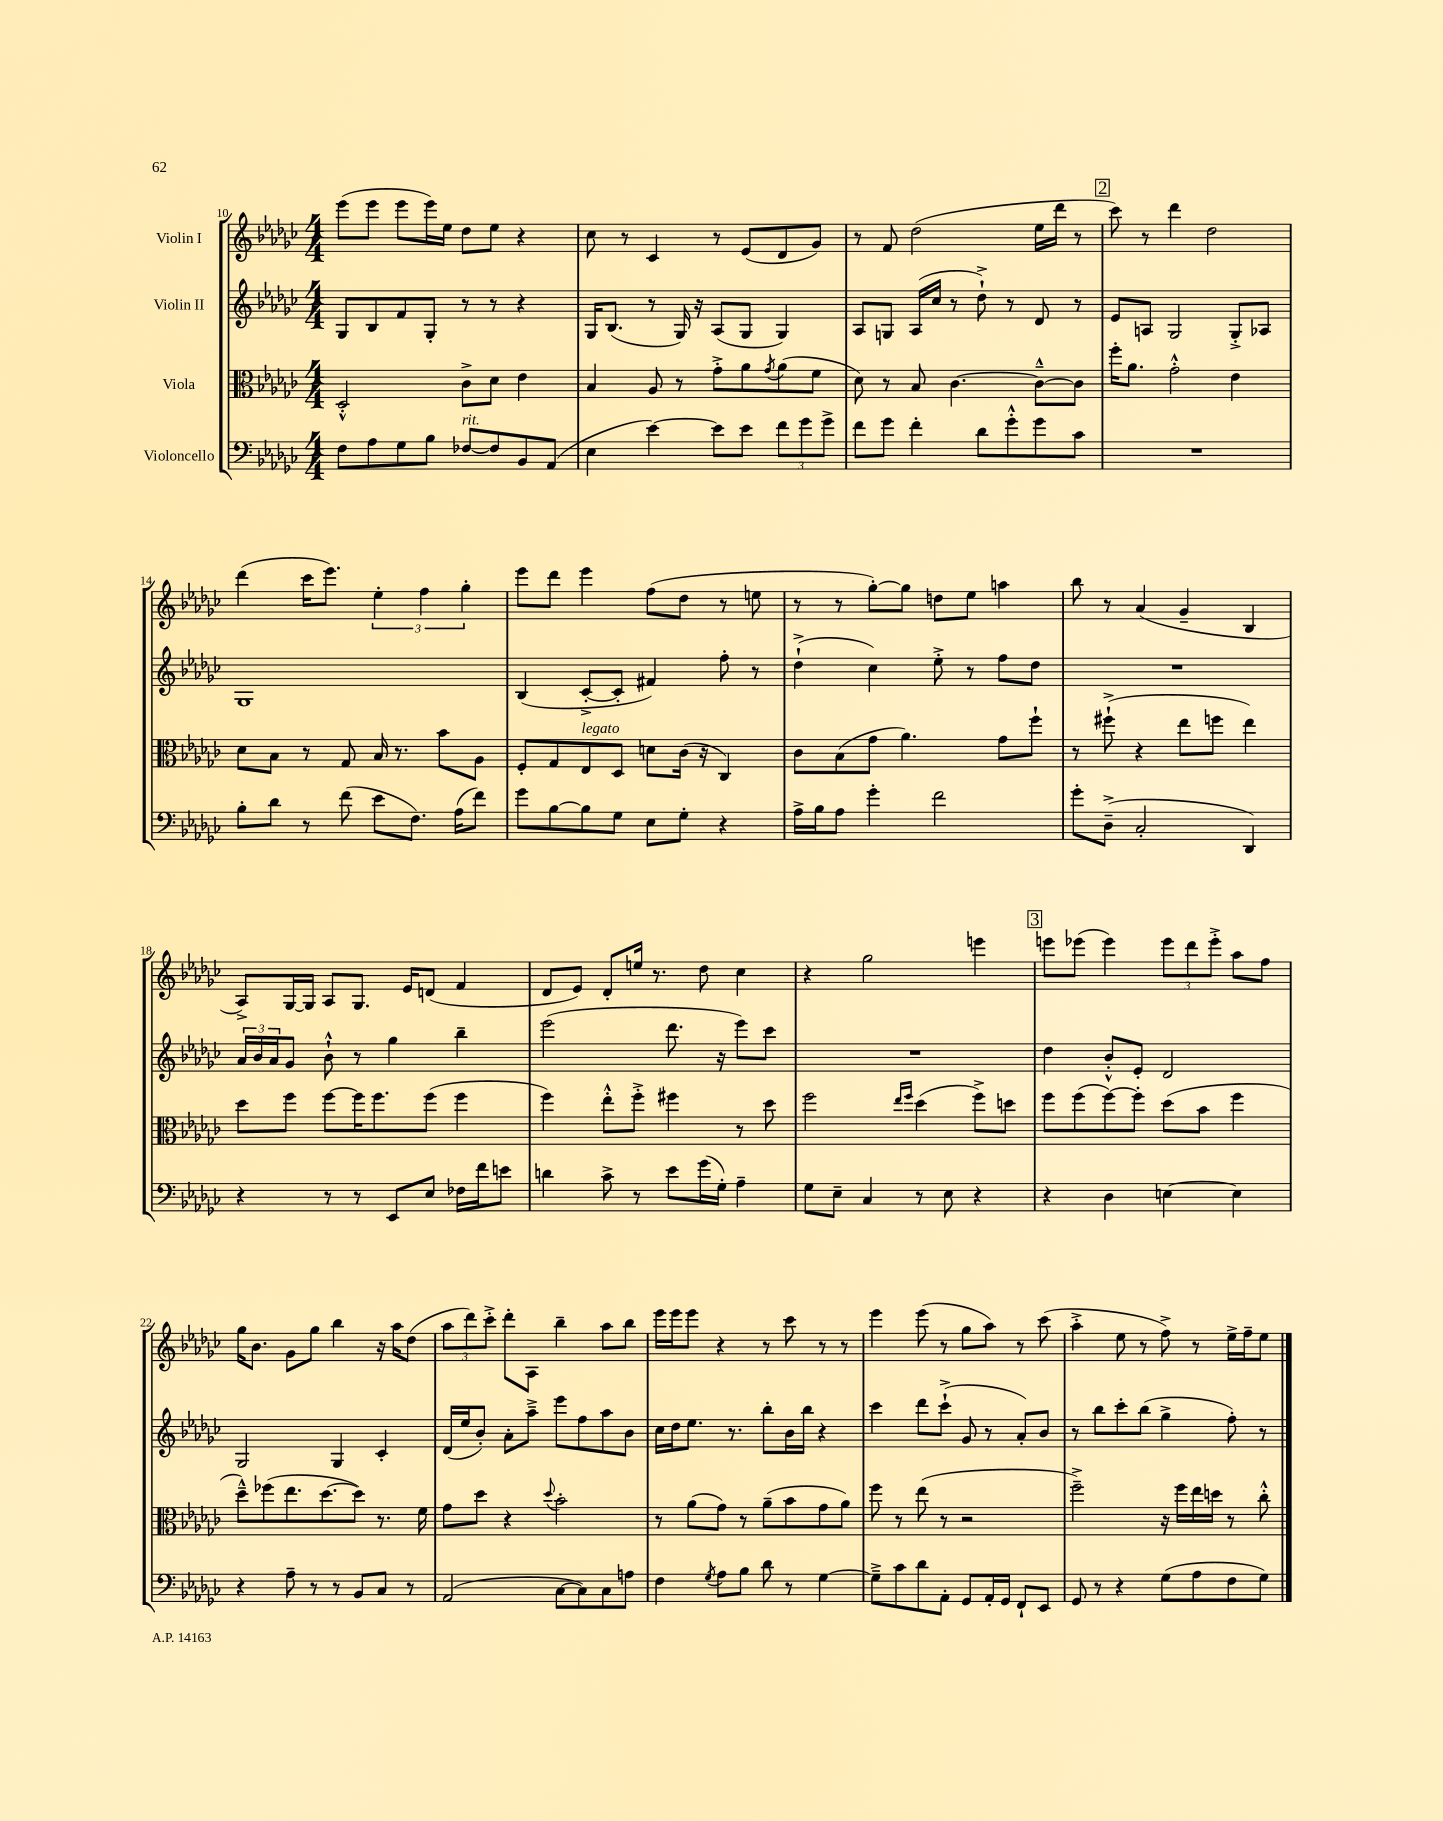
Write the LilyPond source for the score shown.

<<
\new StaffGroup <<
\new Staff = "s0" \with { instrumentName = "Violin I" } {
    \clef treble \key ges \major \numericTimeSignature \time 4/4
    ees'''8( ees'''8 ees'''8 ees'''16) ees''16 des''8 ees''8 r4 |
    ces''8 r8 ces'4 r8 ees'8( des'8 ges'8) |
    r8 f'8 des''2( ees''16 des'''16 r8 |
    \mark \markup { \box "2" } ces'''8) r8 des'''4 des''2 |
    des'''4( ces'''16 ees'''8.) \tuplet 3/2 { ees''4-. f''4 ges''4-. } |
    ees'''8 des'''8 ees'''4 f''8( des''8 r8 e''8 |
    r8 r8 ges''8~-.) ges''8 d''8 ees''8 a''4 |
    bes''8 r8 aes'4( ges'4-- bes4 |
    aes8->) ges16~ ges16 aes8 ges8. ees'16 d'8( f'4 |
    des'8 ees'8) des'8-. e''16 r8. des''8 ces''4 |
    r4 ges''2 e'''4 |
    \mark \markup { \box "3" } e'''8 ees'''8( ees'''4) \tuplet 3/2 { ees'''8 des'''8 ees'''8-.-> } aes''8 f''8 |
    ges''16 bes'8. ges'8 ges''8 bes''4 r16 aes''16 des''8( |
    \tuplet 3/2 { aes''8 des'''8) ces'''8-.-> } des'''8-. aes8 bes''4-- aes''8 bes''8 |
    ees'''16 ees'''16 ees'''8 r4 r8 ces'''8 r8 r8 |
    ees'''4 ees'''8( r8 ges''8 aes''8) r8 ces'''8( |
    aes''4-.-> ees''8 r8 f''8->) r8 ees''16-> f''16-- ees''8 \bar "|." |
}
\new Staff = "s1" \with { instrumentName = "Violin II" } {
    \clef treble \key ges \major \numericTimeSignature \time 4/4
    ges8 bes8 f'8 ges8-. r8 r8 r4 |
    ges16 bes8.( r8 ges16) r16 aes8( ges8 ges4) |
    aes8 g8 aes16( ces''16 r8 des''8-!->) r8 des'8 r8 |
    \mark \markup { \box "2" } ees'8 a8 ges2 ges8-.-> aes8 |
    ges1 |
    bes4( ces'8~-.-> ces'8-. fis'4) f''8-. r8 |
    des''4-!->( ces''4) ees''8-.-> r8 f''8 des''8 |
    R1 |
    \tuplet 3/2 { aes'16 bes'16 aes'16 } ges'8 bes'8-!-^ r8 ges''4 bes''4-- |
    ees'''2( des'''8. r16 ees'''8) ces'''8 |
    R1 |
    \mark \markup { \box "3" } des''4 bes'8-.-^ ees'8-. des'2 |
    ges2 ges4 ces'4-. |
    des'16( ees''16 bes'8-.) aes'8-. aes''8---> ees'''8 f''8 aes''8 bes'8 |
    ces''16 des''16 ees''8. r8. bes''8-. bes'16 bes''16 r4 |
    ces'''4 des'''8 ces'''8-!->( ges'8 r8 aes'8-.) bes'8 |
    r8 bes''8 ces'''8-. bes''8( ges''4-> f''8-.) r8 \bar "|." |
}
\new Staff = "s2" \with { instrumentName = "Viola" } {
    \clef alto \key ges \major \numericTimeSignature \time 4/4
    des2-.-^ ces'8-> des'8 ees'4 |
    bes4 aes8 r8 ges'8-.-> aes'8 \acciaccatura { ges'8 } aes'8( f'8 |
    des'8) r8 bes8 ces'4.~ ces'8~---^ ces'8 |
    \mark \markup { \box "2" } f''16-. aes'8. ges'2-.-^ ees'4 |
    des'8 bes8 r8 ges8 bes16 r8. bes'8 aes8 |
    f8-. ges8 ees8^\markup { \italic "legato" } des8 d'8 ces'16( r16 ces4) |
    ces'8 bes8( ges'8 aes'4.) ges'8 f''8-! |
    r8 fis''8-!->( r4 ees''8 f''8 ees''4) |
    des''8 f''8 f''8~ f''16 f''8. f''8( f''4 |
    f''4) ees''8-.-^ f''8-.-> fis''4 r8 des''8 |
    f''2 \grace { ees''16 f''16 } des''4( f''8->) d''8 |
    \mark \markup { \box "3" } f''8 f''8( f''8~) f''8-. des''8( bes'8 f''4 |
    des''8---^) fes''8( ees''8. des''8.~ des''8) r8. f'16 |
    ges'8 des''8 r4 \appoggiatura { des''8 } bes'2-. |
    r8 aes'8( ges'8) r8 aes'8--( bes'8 ges'8 aes'8) |
    f''8 r8 ees''8( r8 r2 |
    f''2--->) r16 f''16 ees''16 d''16 r8 ces''8-.-^ \bar "|." |
}
\new Staff = "s3" \with { instrumentName = "Violoncello" } {
    \clef bass \key ges \major \numericTimeSignature \time 4/4
    f8 aes8 ges8 bes8 fes8~^\markup { \italic "rit." } fes8 bes,8 aes,8( |
    ees4 ees'4~) ees'8 ees'8 \tuplet 3/2 { f'8 ges'8 ges'8-> } |
    f'8 ges'8 f'4-. des'8 ges'8-.-^ ges'8 ces'8 |
    \mark \markup { \box "2" } R1 |
    bes8-. des'8 r8 f'8( ees'8 f8.) aes16( f'8) |
    ges'8 bes8~ bes8 ges8 ees8 ges8-. r4 |
    aes16-> bes16 aes8 ges'4-. f'2 |
    ges'8-. des8--->( ces2-. des,4) |
    r4 r8 r8 ees,8 ees8 fes16 f'16 e'8 |
    d'4 ces'8-> r8 ees'8 ges'16( ges16-.) aes4-- |
    ges8 ees8-- ces4 r8 ees8 r4 |
    \mark \markup { \box "3" } r4 des4 e4~ e4 |
    r4 aes8-- r8 r8 bes,8 ces8 r8 |
    aes,2( ces8~ ces8) ces8 a8 |
    f4 \acciaccatura { ges8 } aes8 bes8 des'8 r8 ges4~ |
    ges8---> ces'8 des'8 aes,8-. ges,8 aes,16-. ges,16 f,8-! ees,8 |
    ges,8 r8 r4 ges8( aes8 f8 ges8) \bar "|." |
}
>>
>>
\layout { \context { \Score currentBarNumber = #10 } }
